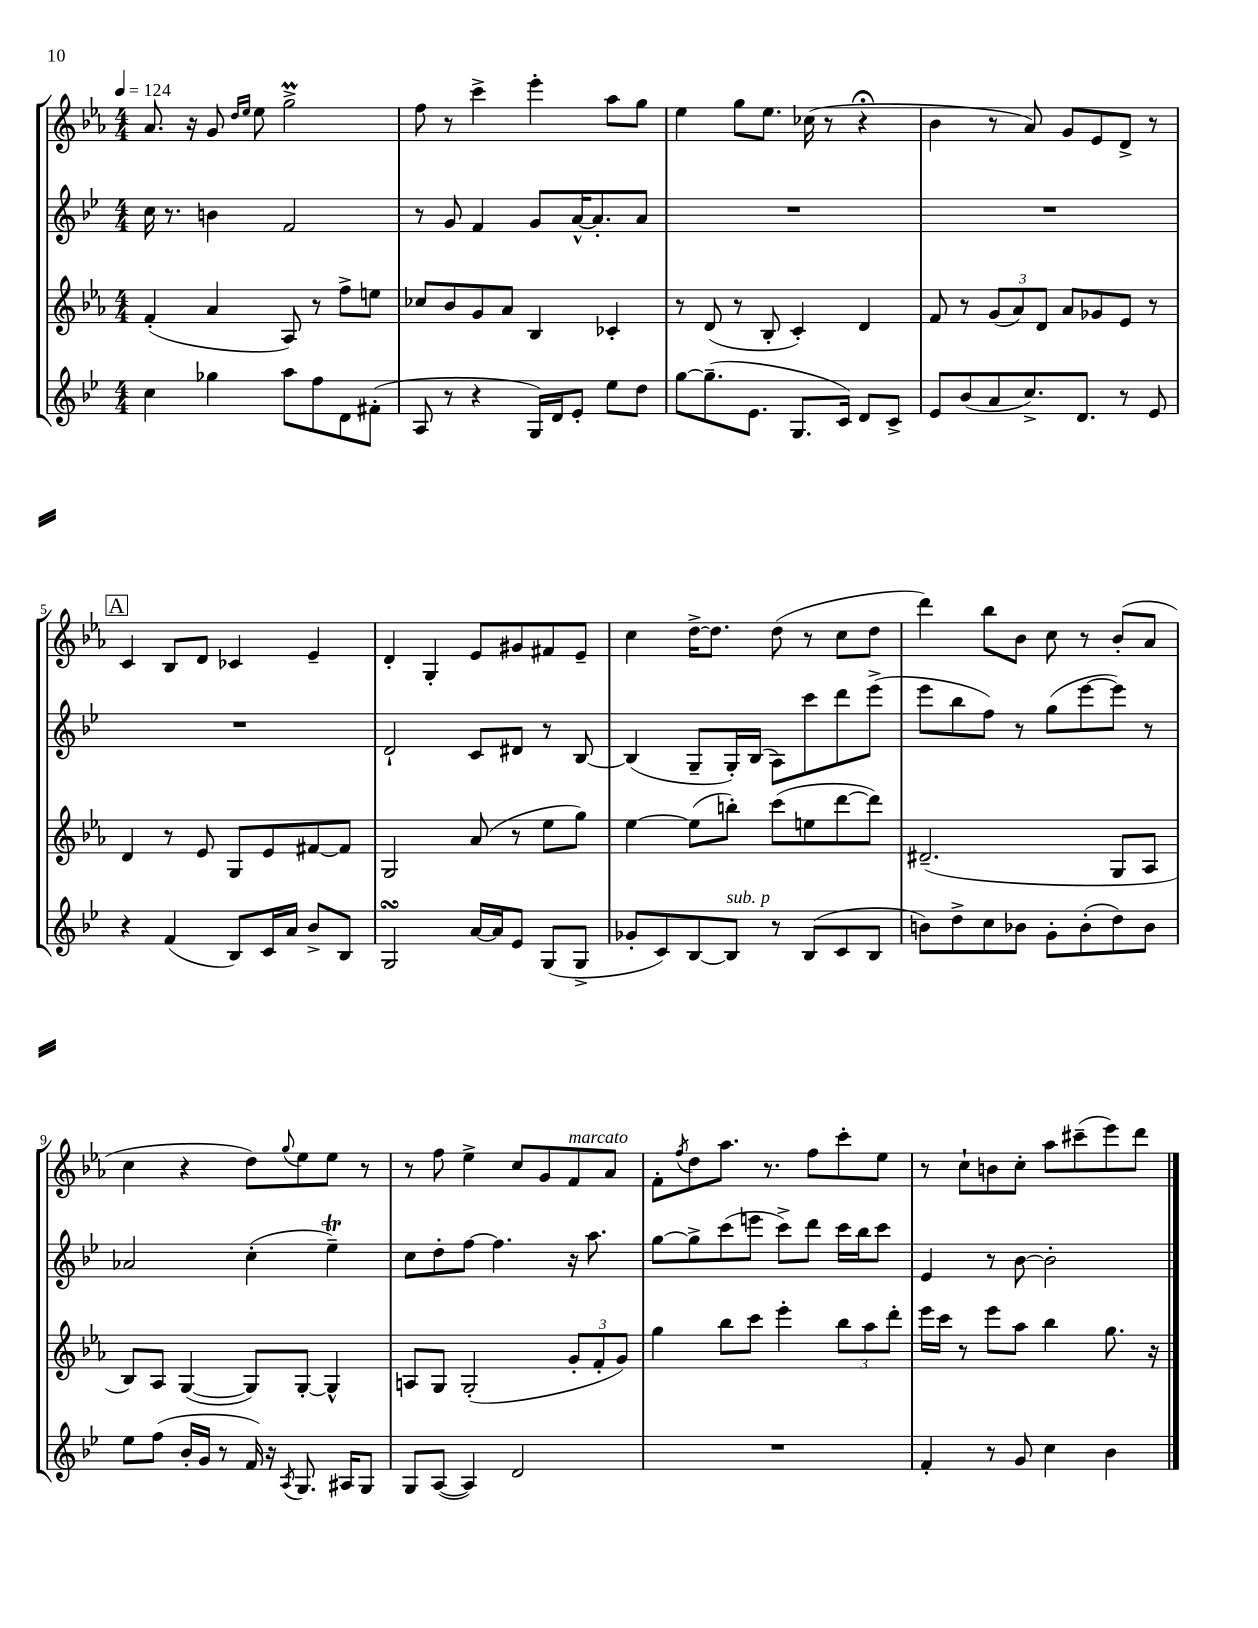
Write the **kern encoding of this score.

**kern	**kern	**kern	**kern
*part4	*part3	*part2	*part1
*staff4	*staff3	*staff2	*staff1
*clefG2	*clefG2	*clefG2	*clefG2
*k[b-e-]	*k[b-e-a-]	*k[b-e-]	*k[b-e-a-]
*M4/4	*M4/4	*M4/4	*M4/4
*MM124	*MM124	*MM124	*MM124
=1	=1	=1	=1
4cc\	(4f'/	16cc\	8.a-/
.	.	8.r	.
.	.	.	16r
4gg-X\	4a-/	4bn\	8g/
.	.	.	16qqdd/LL
.	.	.	16qqee-/JJ
.	.	.	8ee-\
8aa\L	8A-/)	2f/	2ggm^\
8ff\	8r	.	.
8d\	8ff^\L	.	.
(8f#X'\J	8een\J	.	.
=2	=2	=2	=2
8A/	8cc-X/L	8r	8ff\
8r	8b-/	8g/	8r
4r	8g/	4f/	4ccc^\
.	8a-/J	.	.
16G/LL)	4B-/	8g/L	4eee-'\
16d/J	.	.	.
8e-'/J	.	[16a^^/K	.
.	.	8.a'/]	.
8ee-\L	4c-X'/	.	8aa-\L
8dd\J	.	8a/J	8gg\J
=3	=3	=3	=3
[8gg\L	8r	1r	4ee-\
(8.gg~\]	(8d/	.	.
.	8r	.	8gg\L
8.e-\J	.	.	.
.	8B-'/	.	8.ee-\J
8.G/L	4c'/)	.	.
.	.	.	(16cc-X\
.	.	.	8r
16c/Jk)	.	.	.
8d/L	4d/	.	4r;<
8c^/J	.	.	.
=4	=4	=4	=4
8e-/L	8f/	1r	4b-\
(8b-/	8r	.	.
8a/	(12g/L	.	8r
.	12a-/)	.	.
8.cc^/)	.	.	8a-/)
.	12d/J	.	.
.	8a-/L	.	8g/L
8.d/J	.	.	.
.	8g-X/	.	8e-/
8r	8e-/J	.	8d^/J
8e-/	8r	.	8r
!!LO:LB:g=z
!!LO:REH:place=s1:t=A
=5	=5	=5	=5
4r	4d/	1r	4c/
(4f/	8r	.	8B-/L
.	8e-/	.	8d/J
8B-/L)	8G/L	.	4c-X/
16c/L	8e-/	.	.
16a/JJ	.	.	.
8b-^/L	[8f#X/	.	4e-~/
8B-/J	8f#/J]	.	.
=6	=6	=6	=6
2GsSSS/	2G/	2d`/	4d'/
.	.	.	4G'/
[16a/LL	(8a-/	8c/L	8e-/L
16a/J]	.	.	.
8e-/J	8r	8d#X/J	8g#X/
(8G/L	8ee-\L	8r	8f#X/
8G^/J	8gg\J)	[8B-/	8e-~/J
=7	=7	=7	=7
8g-X'/L	[4ee-\	(4B-/]	4cc\
8c/)	.	.	.
[8B-/	(8ee-\L]	8G~/L	[16dd^\KL
.	.	.	8.dd\J]
!LO:TX:a:i:t=sub. p	!	!	!
8B-/J]	8bbn'\J)	16G'/L)	.
.	.	(16B-/JJ	.
8r	(8ccc\L	8A\L)	(8dd\
(8B-/L	8een\	8ccc\	8r
8c/	[8ddd\	8ddd\	8cc\L
8B-/J	8ddd\J])	(8eee-^\J	8dd\J
=8	=8	=8	=8
8bn\L)	(2.d#X~/	8eee-\L	4ddd\)
8dd^\	.	8bb-\	.
8cc\	.	8ff\J)	8bb-\L
8b-X\J	.	8r	8b-\J
8g'\L	.	(8gg\L	8cc\
(8b-'\	.	[8eee-\	8r
8dd\)	8G/L	8eee-\J])	(8b-'/L
8b-\J	8A-/J	8r	8a-/J
!!LO:LB:g=z
=9	=9	=9	=9
8ee-\L	8B-/L)	2a-X/	4cc\
(8ff\J	8A-/J	.	.
16b-'/LL	([4G/	.	4r
16g/JJ	.	.	.
8r	.	.	.
16f/)	8G/L])	(4cc'\	8dd\L)
16r	.	.	.
8qA/	.	.	8qqgg/
8.G/	[8G'/J	.	8ee-\
.	4G^^/]	4ee-T~\)	8ee-\J
16A#X/KL	.	.	.
8G/J	.	.	8r
=10	=10	=10	=10
8G/L	8An/L	8cc\L	8r
([8A/J	8G/J	8dd'\	8ff\
4A/])	(2G'/	[8ff\J	4ee-^\
.	.	4.ff\]	.
2d/	.	.	8cc/L
.	.	.	8g/
!	!	!	!LO:TX:a:i:t=marcato
.	12g'/L	16r	8f/
.	.	8.aa\	.
.	12f'/	.	.
.	.	.	8a-/J
.	12g/J)	.	.
=11	=11	=11	=11
1r	4gg\	[8gg\L	8f'\L
.	.	.	8qff/
.	.	8gg^\]	8dd\
.	8bb-\L	(8ccc\	8.aa-\J
.	8ccc\J	8eeen\J	.
.	.	.	8.r
.	4eee-'\	8ccc^\L)	.
.	.	8ddd\J	8ff\L
.	12bb-\L	16ccc\LL	8ccc'\
.	.	16bb-\J	.
.	12aa-\	.	.
.	.	8ccc\J	8ee-\J
.	12ddd'\J	.	.
=12	=12	=12	=12
4f'/	16eee-\LL	4e-/	8r
.	16ccc\JJ	.	.
.	8r	.	8cc`\L
8r	8eee-\L	8r	8bn\
8g/	8aa-\J	[8b-\	8cc'\J
4cc\	4bb-\	2b-'\]	8aa-\L
.	.	.	(8ccc#X~\
4b-\	8.gg\	.	8eee-\)
.	.	.	8ddd\J
.	16r	.	.
==	==	==	==
*-	*-	*-	*-
